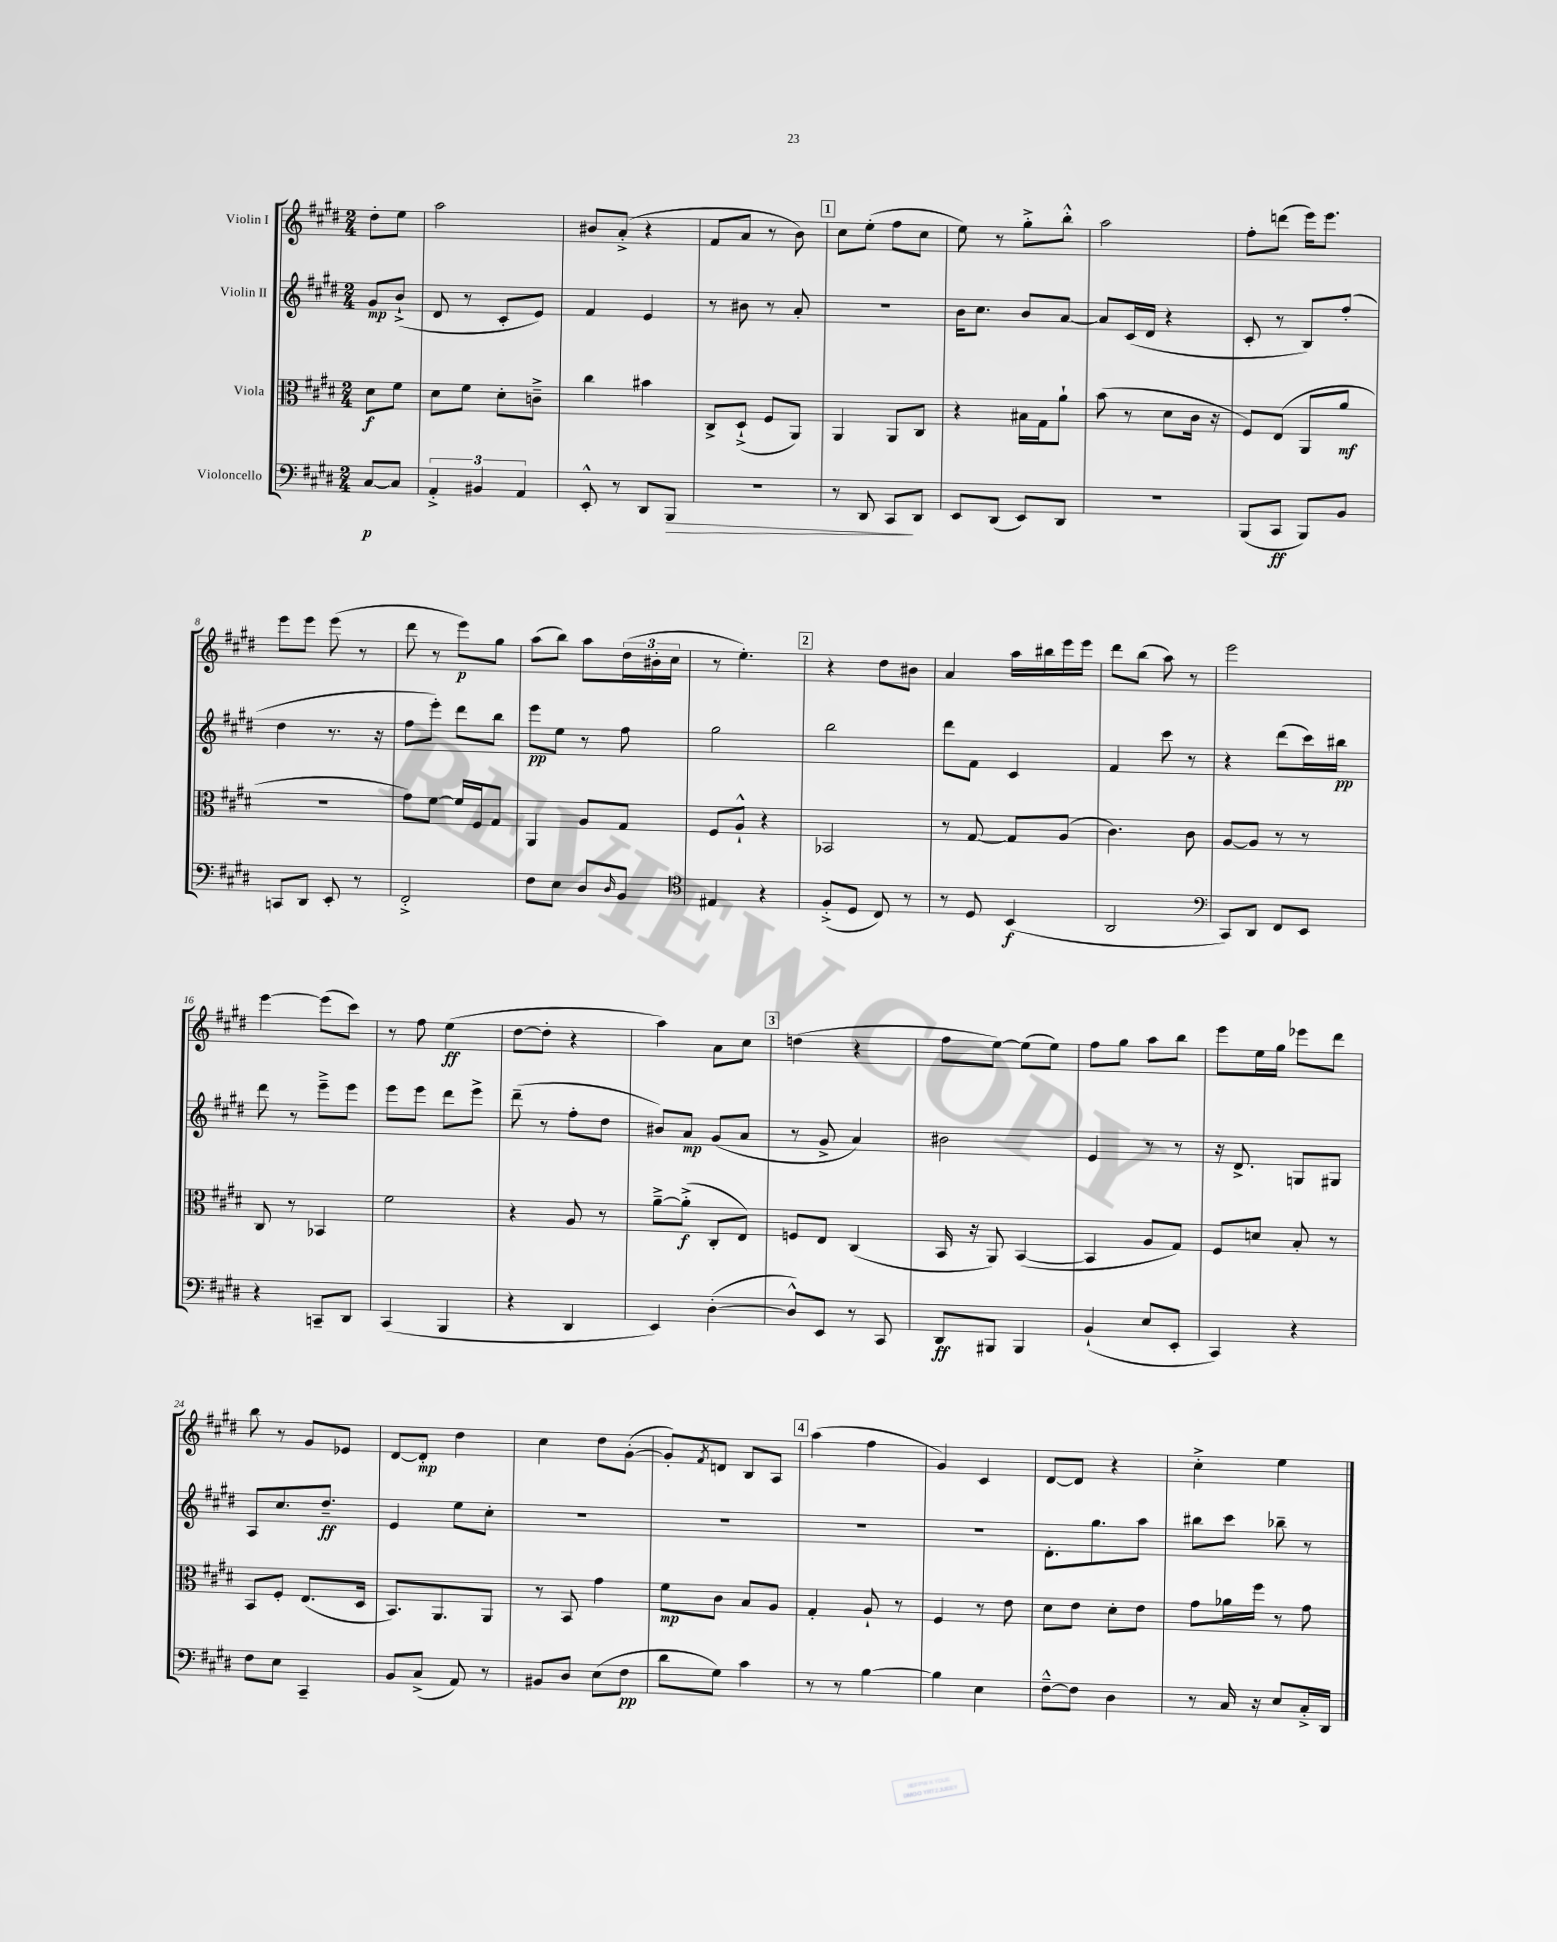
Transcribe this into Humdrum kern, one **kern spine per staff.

**kern	**kern	**kern	**kern
*staff4	*staff3	*staff2	*staff1
*clefF4	*clefC3	*clefG2	*clefG2
*k[f#c#g#d#]	*k[f#c#g#d#]	*k[f#c#g#d#]	*k[f#c#g#d#]
*M2/4	*M2/4	*M2/4	*M2/4
[8C#	8d#	8g#	8dd#'
8C#]	8f#	(8b`^	8ee
=	=	=	=
6AA'^	8d#	8d#	2aa
.	8f#	8r	.
6BB#	.	.	.
.	8d#'	8c#'	.
6AA	.	.	.
.	8c~^	8e)	.
=	=	=	=
8EE'^^	4cc#	4f#	8b#
8r	.	.	(8a'^
8DD#	4b#	4e	4r
8BBB	.	.	.
=	=	=	=
2r	8C#^	8r	8f#
.	(8D#`^	8b#	8a
.	8F#	8r	8r
.	8AA)	8a'	8b)
=	=	=	=
8r	4AA	2r	8cc#
8DD#	.	.	(8ee'
8CC#	8AA	.	8ff#
8DD#	8C#	.	8cc#
=	=	=	=
8EE	4r	16b	8ee)
.	.	8.cc#	.
(8DD#	.	.	8r
8EE)	16B#	8b	8gg#'^
.	16G#	.	.
8DD#	8a`	[8a	8bb'^^
=	=	=	=
2r	(8b	8a]	2aa
.	8r	(16c#	.
.	.	16d#	.
.	8d#	4r	.
.	16c#	.	.
.	16r	.	.
=	=	=	=
(8BBB	8F#)	8c#'	8ff#'
8CC#	(8E	8r	(8ddd
8BBB)	8AA	8B)	16eee)
.	.	.	8.eee
8BB	8a	(8ff#'	.
=	=	=	=
8CC	2r	4dd#	8eee
8DD#	.	.	8eee
8EE'	.	8.r	(8eee
8r	.	.	8r
.	.	16r	.
=	=	=	=
2FF#'^	8g#)	8ff#	8ddd#
.	[8f#	8eee')	8r
.	16f#]	8ddd#	8eee)
.	16F#	.	.
.	8G#	8bb	8gg#
=	=	=	=
8F#	4AA	8eee	(8aa
8E	.	8ee	8bb)
8D#	8A	8r	8aa
16qqD#	.	.	.
8BB	8G#	8ff#	(24dd#
.	.	.	24b#'
.	.	.	24cc#
=	=	=	=
*clefC4	*	*	*
4E#	8F#	2gg#	8r
.	8A`^^	.	4.ee')
4r	4r	.	.
=	=	=	=
(8F#'^	2BB-	2bb	4r
8D#	.	.	.
8C#)	.	.	8dd#
8r	.	.	8b#
=	=	=	=
8r	8r	8ddd#	4a
8D#	[8G#	8f#	.
(4BB	8G#]	4c#	16aa
.	.	.	16bb#
.	(8A	.	16eee
.	.	.	16eee
=	=	=	=
2AA	4.c#)	4f#	8ddd#
.	.	.	(8bb
.	.	8ccc#	8aa)
.	8c#	8r	8r
=	=	=	=
*clefF4	*	*	*
8CC#)	[8A	4r	2eee
8DD#	8A]	.	.
8FF#	8r	(8ddd#	.
8EE	8r	16ccc#)	.
.	.	16bb#	.
=	=	=	=
4r	8C#	8ddd#	[4eee
.	8r	8r	.
8CC~	4BB-	8eee~^	(8eee]
8DD#	.	8eee	8ccc#)
=	=	=	=
(4CC#	2f#	8eee	8r
.	.	8eee	8ff#
4BBB	.	8ddd#	(4ee
.	.	8eee^	.
=	=	=	=
4r	4r	(8ddd#~	[8dd#
.	.	8r	8dd#']
4DD#	8A	8ff#'	4r
.	8r	8dd#	.
=	=	=	=
4EE)	[8a~^	8b#)	4aa)
.	(8a'^]	8a	.
([4D#'	8C#'	(8g#	8a
.	8E)	8a	8cc#
=	=	=	=
8D#^^])	8F	8r	(4dd
8EE	8E	8g#^	.
8r	(4C#	4a)	4r
8CC#	.	.	.
=	=	=	=
8DD#	16BB	2b#	8ff#
.	16r	.	.
8BBB#	8AA)	.	[8ee)
4BBB#	([4BB	.	(8ee]
.	.	.	8ee)
=	=	=	=
(4BB`	4BB]	4e	8ff#
.	.	.	8gg#
8E	8A	8r	8aa
8EE'	8G#)	8r	8bb
=	=	=	=
4CC#)	8F#	16r	8eee
.	.	8.d#^	.
.	8d	.	16ee
.	.	.	16gg#
4r	8B'	8G	8eee-
.	8r	8G#	8ddd#
=	=	=	=
8F#	8BB	8A	8bb
8E	8F#'	8.cc#	8r
4CC#~	(8.E	.	8g#
.	.	8.dd#~	.
.	.	.	8e-
.	16D#	.	.
=	=	=	=
8BB	8.BB)	4e	[8d#
(8C#^	.	.	8d#']
.	8.AA	.	.
8AA)	.	8ee	4dd#
8r	8AA	8cc#'	.
=	=	=	=
8BB#	8r	2r	4cc#
8D#	8BB	.	.
(8E	4g#	.	8dd#
8F#	.	.	([8g#'
=	=	=	=
8d#	8f#	2r	8g#'])
.	.	.	8qf#
8G#)	8c#	.	8d
4c#	8B	.	8B
.	8A	.	8A
=	=	=	=
8r	4G#'	2r	(4aa
8r	.	.	.
[4B	8A`	.	4ff#
.	8r	.	.
=	=	=	=
4B]	4F#	2r	4g#)
4E	8r	.	4c#
.	8e	.	.
=	=	=	=
[8F#~^^	8d#	8.d#'	[8d#
8F#]	8e	.	8d#]
.	.	8.gg#	.
4D#	8d#'	.	4r
.	8e	8aa	.
=	=	=	=
8r	8g#	8bb#	4cc#'^
16C#	16a-	8ccc#	.
16r	16ff#	.	.
8E	8r	8bb-~	4ee
16C#'^	8g#	8r	.
16DD#	.	.	.
==	==	==	==
*-	*-	*-	*-
